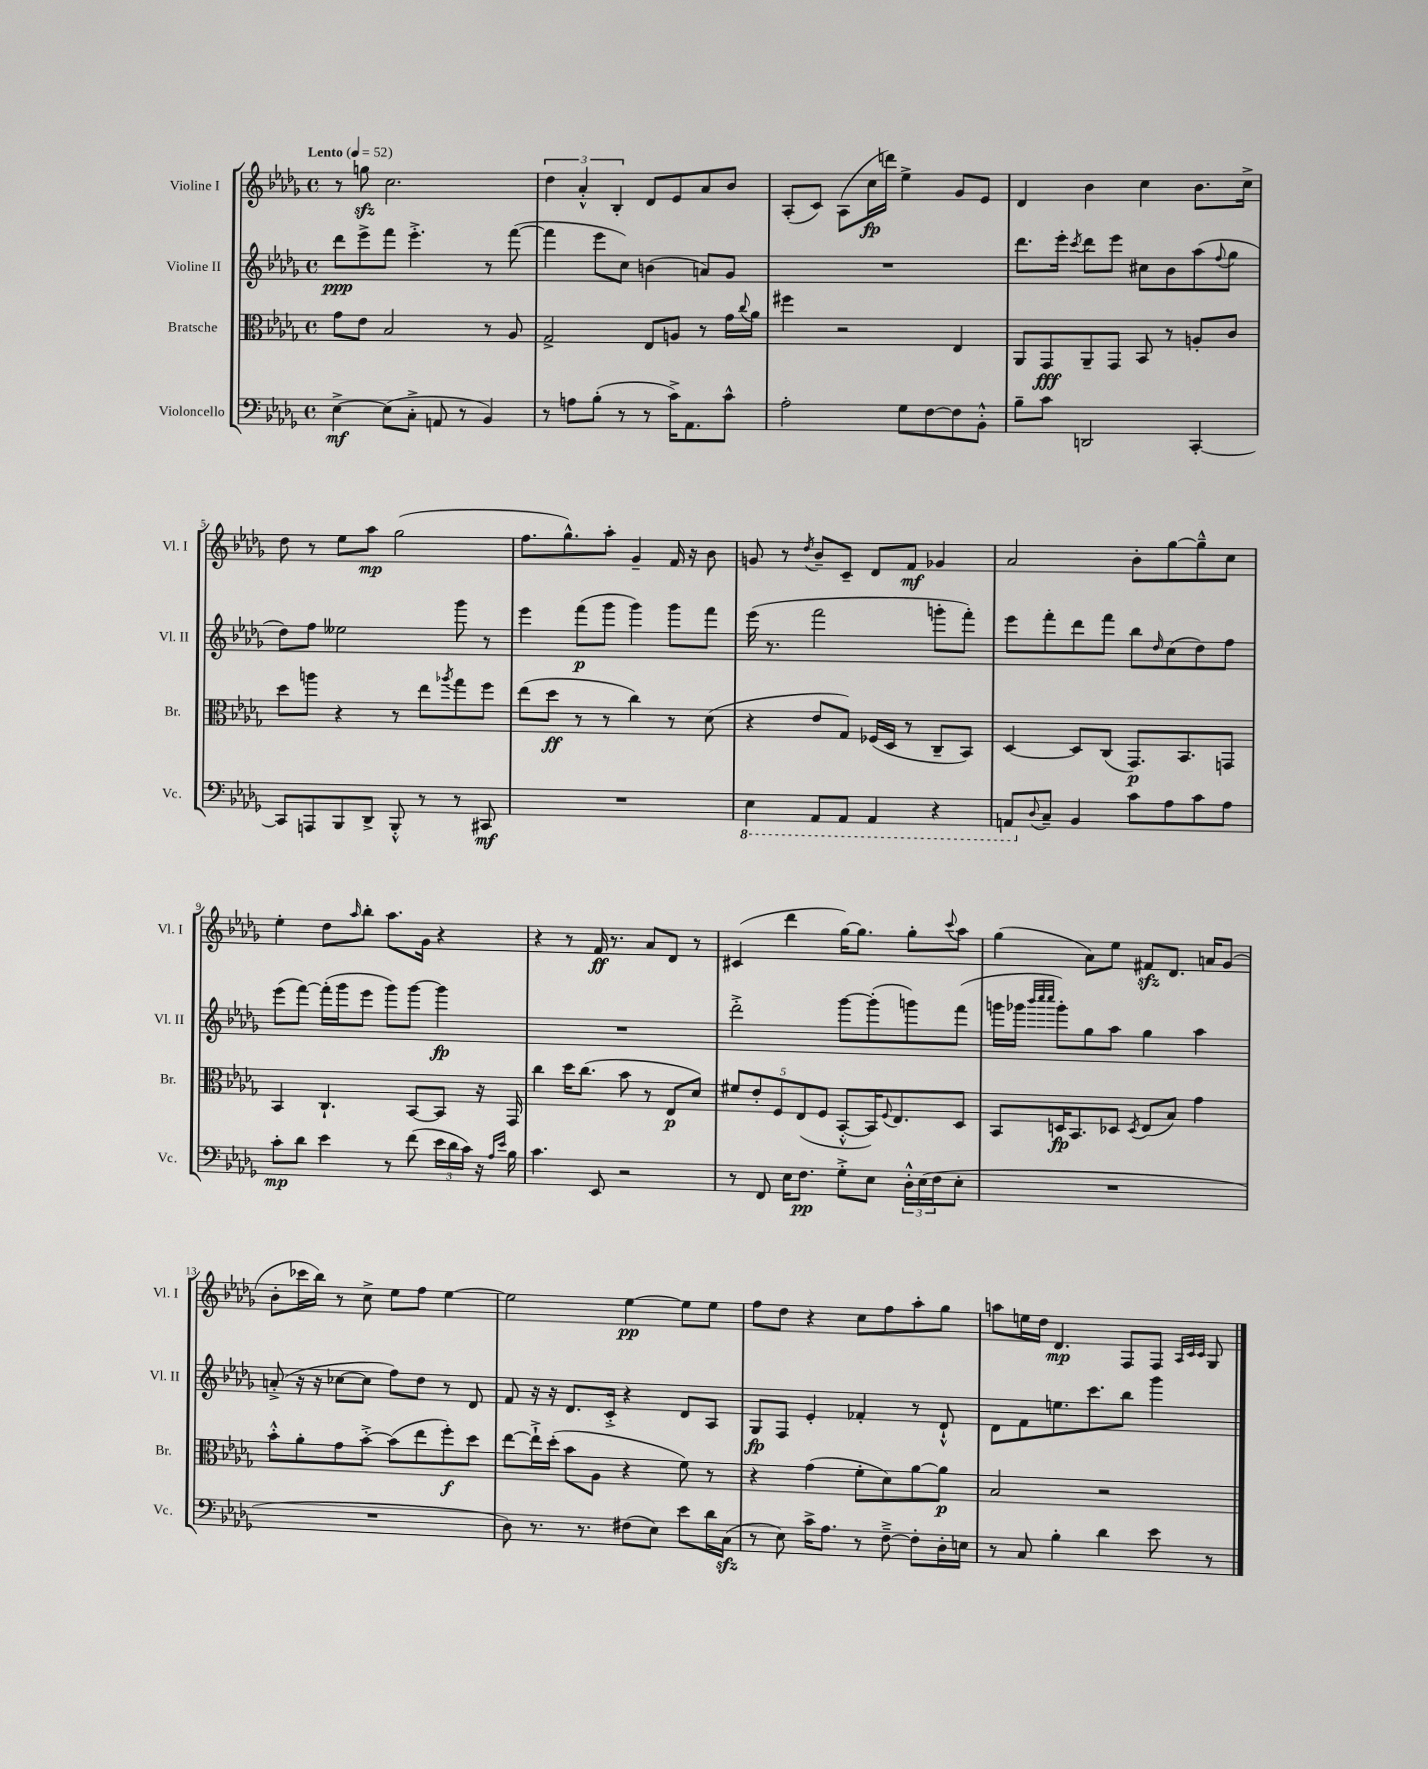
<<
\new StaffGroup <<
\new Staff = "s0" \with { instrumentName = "Violine I" shortInstrumentName = "Vl. I" } {
    \clef treble \key des \major \defaultTimeSignature \time 4/4 \tempo "Lento" 4 = 52
    r8 g''8\sfz c''2. |
    \tuplet 3/2 { des''4 aes'4-.-^ bes4-. } des'8 ees'8 aes'8 bes'8 |
    aes8-.( c'8) aes8( c''16\fp d'''16) ees''4-> ges'8 ees'8 |
    des'4 bes'4 c''4 bes'8. c''16-> |
    des''8 r8 ees''8 aes''8\mp ges''2( |
    f''8. ges''8.-^) aes''8-. ges'4-- f'16 r16 bes'8 |
    g'8 r8 \acciaccatura { des''8 } bes'8-- c'8-- des'8 f'8\mf ges'4 |
    aes'2 bes'8-. ges''8~ ges''8---^ c''8 |
    ees''4-. des''8 \grace { aes''16 } bes''8-. aes''8. ges'16 r4 |
    r4 r8 f'16\ff r8. aes'8 des'8 r8 |
    cis'4( des'''4 ges''16~) ges''8. ges''8-. \appoggiatura { c'''8 } aes''8 |
    ges''4( aes'8) ees''8 fis'8\sfz des'8. a'16 ges'8( |
    bes'8-. ces'''16 bes''16) r8 c''8-> ees''8 f''8 ees''4~ |
    ees''2 ees''4~\pp ees''8 ees''8 |
    f''8 des''8 r4 c''8 f''8 aes''8-. ges''8 |
    a''8 e''16 des''16 des'4.\mp f8 f8 \grace { aes32 c'32 c'32 } ges8 \bar "|." |
}
\new Staff = "s1" \with { instrumentName = "Violine II" shortInstrumentName = "Vl. II" } {
    \clef treble \key des \major \defaultTimeSignature \time 4/4
    des'''8\ppp ees'''8-> f'''8 ees'''4.-.-> r8 f'''8~( |
    f'''4 ees'''8 c''8) b'4( a'8) ges'8 |
    R1 |
    des'''8. ees'''16-. \acciaccatura { c'''8 } des'''8 ees'''8 cis''8 bes'8 aes''8( \appoggiatura { f''8 } ges''8 |
    des''8) f''8 eeses''2 ges'''8 r8 |
    ees'''4 f'''8\p( ges'''8 ges'''4) ges'''8 f'''8 |
    ees'''16( r8. f'''2 g'''8-. f'''8-.) |
    ees'''8 f'''8-. des'''8 f'''8 bes''8 \grace { des''16 } c''8( des''8) f''8 |
    ees'''8( f'''8~) f'''16-.( ges'''16 ees'''8 ges'''8) ges'''8~ ges'''4\fp |
    R1 |
    des'''2-.-> ges'''8~ ges'''8-.( g'''8) f'''8( |
    g'''16 ges'''16 \grace { bes'''32 c''''32 c''''32 } ges'''8-.) ges''8 aes''8 ges''4 aes''4 |
    a'8-.->( r16 r16 ces''8~ ces''8 f''8) des''8 r8 des'8 |
    f'8 r16 r16 des'8. c'16-.-> r4 des'8 aes8 |
    ges8\fp f8 ees'4-. fes'4-. r8 des'8-!-^ |
    des'8 f'8 e''8. c'''8. bes''8 ges'''4 \bar "|." |
}
\new Staff = "s2" \with { instrumentName = "Bratsche" shortInstrumentName = "Br." } {
    \clef alto \key des \major \defaultTimeSignature \time 4/4
    ges'8 ees'8 bes2 r8 aes8 |
    ges2-> ees8 a8 r8 ges'16 \appoggiatura { c''8 } aes'16 |
    fis''4 r2 ees4 |
    aes,8 ges,8\fff aes,8-- ges,8 bes,8 r8 a8-. c'8 |
    des''8 a''8 r4 r8 ees''8 \acciaccatura { aes''8 } ges''8 f''8 |
    ees''8( des''8\ff r8 r8 c''4) r8 des'8( |
    r4 ees'8 ges8) fes16( des16 r8 c8-- bes,8) |
    des4~ des8 c8( ges,8.\p) bes,8. g,8 |
    bes,4 c4.-! bes,8~ bes,8 r16 ges,16 |
    c''4 des''16 c''8.( bes'8 r8 ees8\p des'8) |
    \tuplet 5/4 { fis'8 ees'8-. f8 ees8( f8 } bes,8~-.-^ bes,16) \appoggiatura { f8 } ees8. des8 |
    bes,8 d16\fp bes,8. des8 \acciaccatura { des8 } ees8( bes8) ges'4 |
    bes'8-.-^ aes'8-. ges'8 bes'8~-.-> bes'8( ees''8 f''8-.\f) des''8 |
    ees''8~ ees''16-!-> des''16-.( bes'8 aes8 r4 f'8) r8 |
    r4 ges'4( f'8-. des'8) aes'8~ aes'8\p |
    bes2 r2 \bar "|." |
}
\new Staff = "s3" \with { instrumentName = "Violoncello" shortInstrumentName = "Vc." } {
    \clef bass \key des \major \defaultTimeSignature \time 4/4
    ees4~->\mf ees8( c8-.-> a,8 r8 bes,4) |
    r8 a8 bes8-.( r8 r8 c'16->) aes,8. c'8-^ |
    aes2-. ges8 f8~ f8 bes,8-.-^ |
    bes8-- c'8 d,2 c,4~-. |
    c,8 a,,8 bes,,8 des,8-> bes,,8-.-^ r8 r8 cis,8\mf |
    R1 |
    \ottava #-1 ees,4 aes,,8 aes,,8 aes,,4 r4 |
    a,,8 \ottava #0 \appoggiatura { des8 } c8-- bes,4 c'8 aes8 c'8 aes8 |
    c'8-.\mp des'8 ees'4 r8 f'8( \tuplet 3/2 { ees'16 des'16 c'16) } r16 \grace { aes16 ees'16 } bes16 |
    c'4. ees,8 r2 |
    r8 f,8 ees16 f8.\pp ges8-.-> ees8 \tuplet 3/2 { des16-.-^ ees16( f16 } ees8-. |
    R1 |
    R1 |
    des8) r8. r8. fis8( ees8) ees'8 des'16 c16\sfz( |
    r8 ees8) c'16-> aes8. r8 f8~---> f8-. des16-. e16 |
    r8 c8 bes4-. des'4 ees'8 r8 \bar "|." |
}
>>
>>
